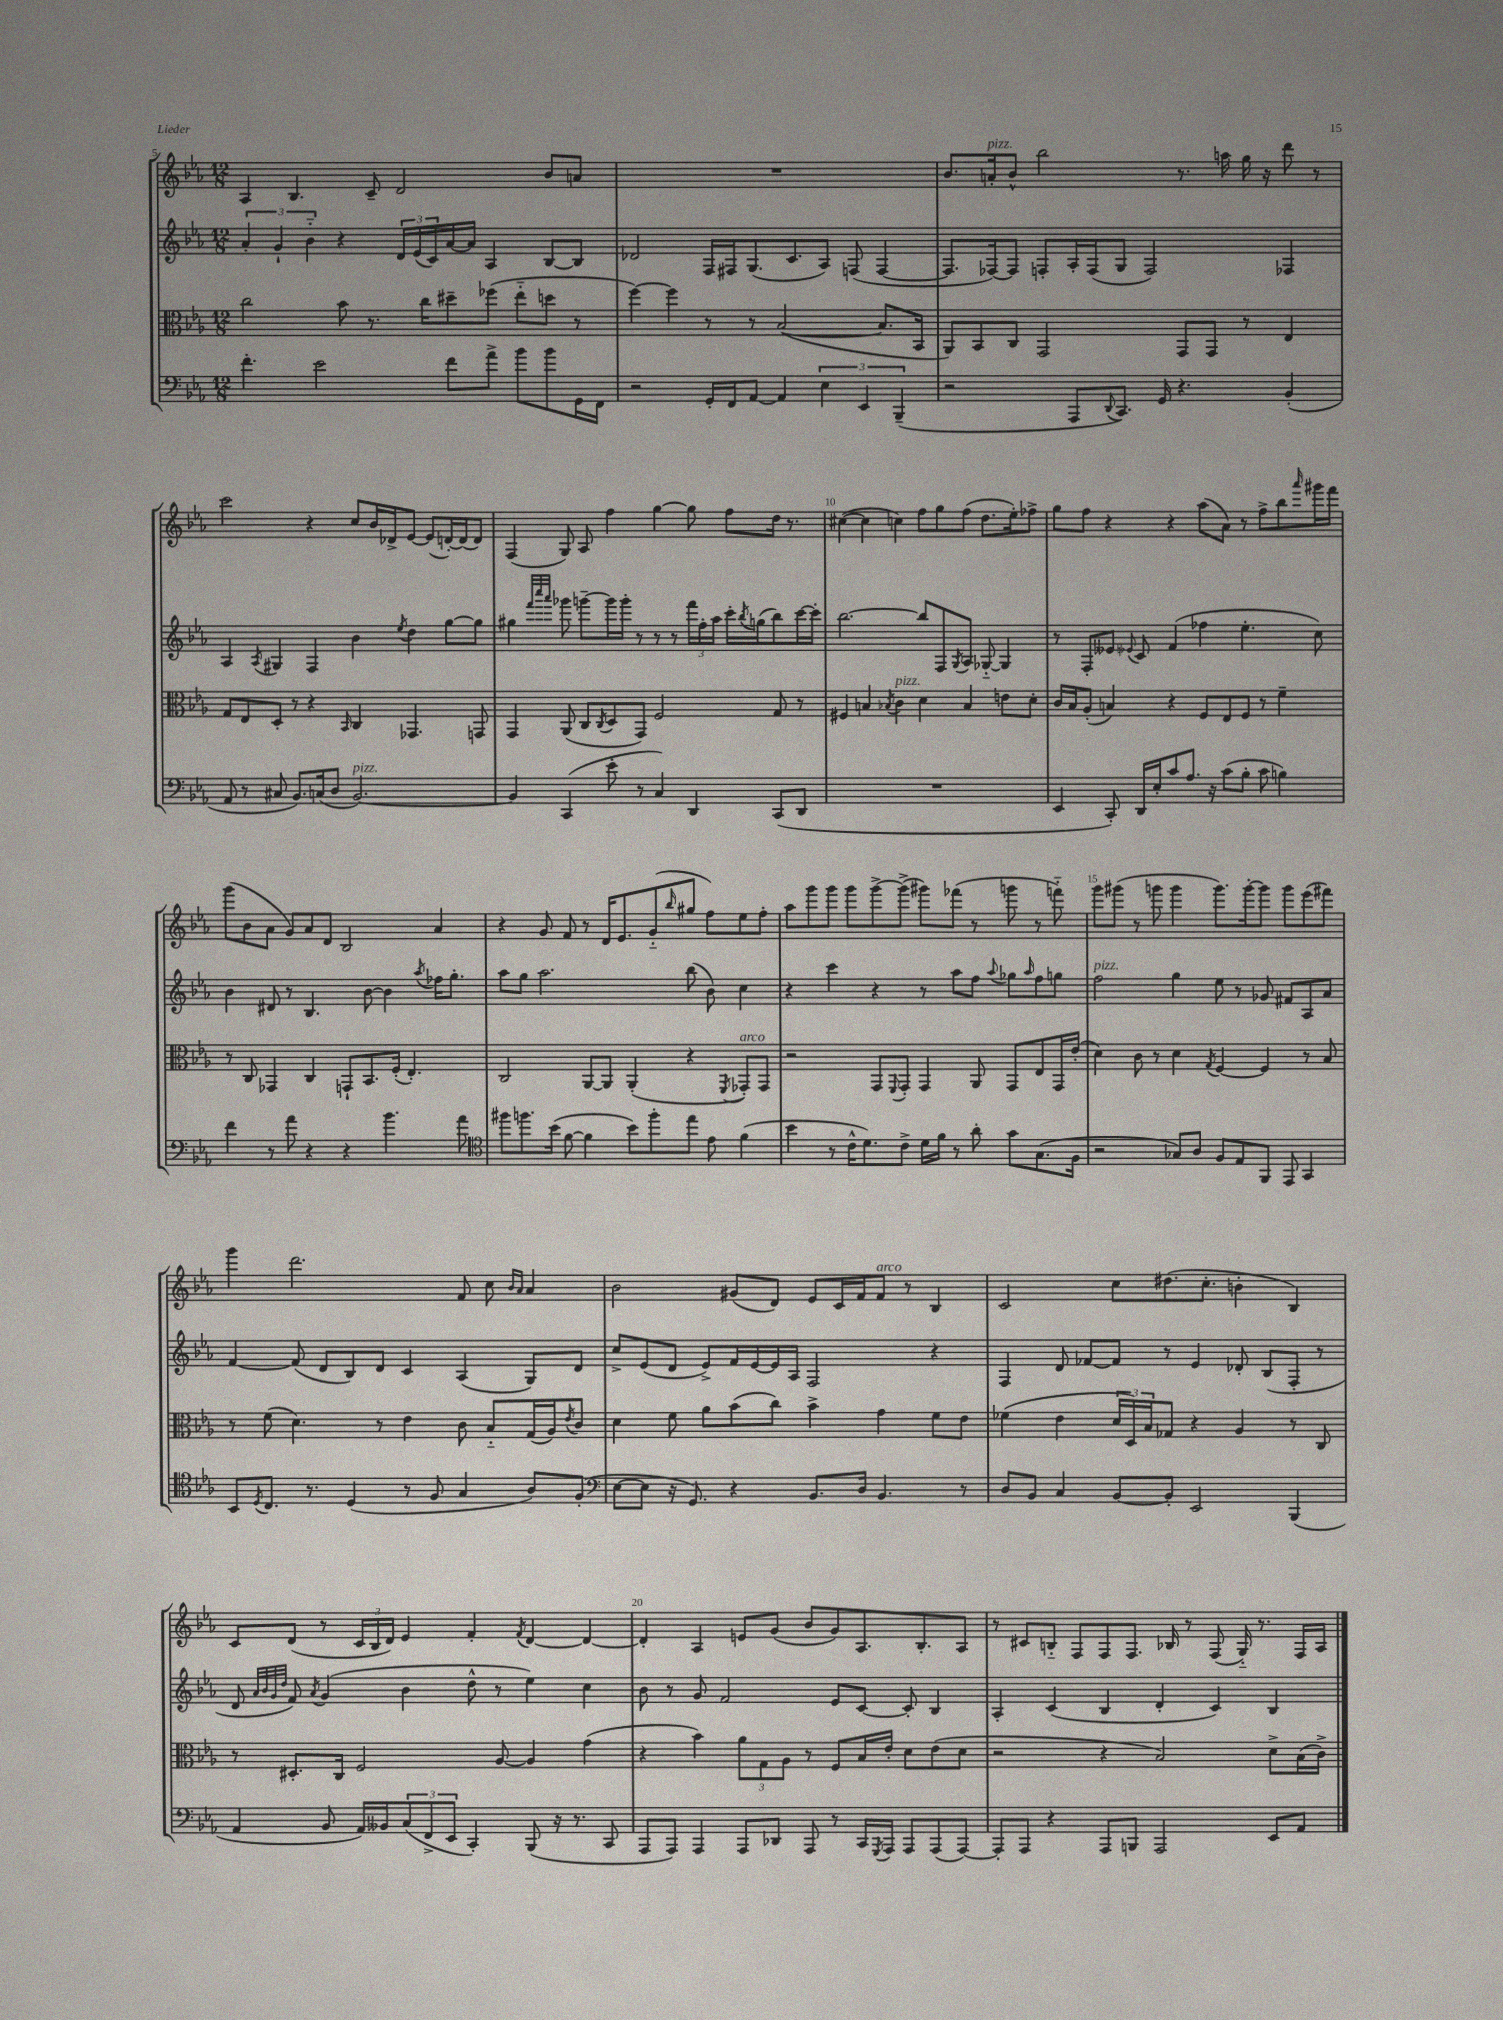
<<
\new StaffGroup <<
\new Staff = "s0" {
    \clef treble \key ees \major \numericTimeSignature \time 12/8
    aes4 bes4. c'8-- d'2 bes'8 a'8 |
    R1. |
    bes'8. a'16-.^\markup { \italic "pizz." } bes'8-^ bes''2 r8. a''16 g''16 r16 d'''8 r8 |
    c'''2 r4 c''8 bes'16 des'16-> ees'8~ ees'8( d'16~-.) d'16( d'8) |
    f4( g8) aes8 f''4 g''4~ g''8 f''8 d''16 r8. |
    cis''4~( cis''4 c''4) f''8 g''8 f''8( d''8. ees''16-.) fes''8-> |
    g''8 f''8 r4 r4 aes''8( aes'8) r8 f''8-> bes''8 \grace { aes'''16 } gis'''16 f'''16 |
    g'''8( bes'8 aes'8 g'8) aes'8 d'8 bes2 aes'4 |
    r4 g'8 f'8 r8 d'16 ees'8. g'8-_( \grace { bes''16 } gis''8 f''8) ees''8 f''8-. |
    aes''8 g'''8 g'''8 g'''8 g'''8~-> g'''8->( gis'''8) fes'''8( r8 g'''8 r8 f'''8-_) |
    g'''8 gis'''8( r8 g'''8 g'''4 g'''8.) g'''16~-. g'''8 g'''8 ees'''8( fis'''8) |
    g'''4 d'''2. f'8 c''8 \grace { bes'16 aes'16 } aes'4 |
    bes'2 gis'8( d'8) ees'8 c'16 f'16 f'8^\markup { \italic "arco" } r8 bes4 |
    c'2 c''8 dis''8.( c''8.-. b'4-. bes4) |
    c'8 d'8( r8 \tuplet 3/2 { c'16 bes16 d'16) } ees'4 f'4-. \acciaccatura { f'8 } d'4~ d'4~ |
    d'4-. aes4 e'8 g'8( bes'8 g'8) aes8. bes8.-. aes8 |
    r8 cis'8 b8-_ f8 f8 f8. bes16 r8 f8( g16-_) r8. f16 aes16 \bar "|." |
}
\new Staff = "s1" {
    \clef treble \key ees \major \numericTimeSignature \time 12/8
    \tuplet 3/2 { aes'4-. g'4-! bes'4-_ } r4 \tuplet 3/2 { d'16 ees'16( c'16) } aes'16~ aes'16 aes4 bes8~ bes8 |
    des'2 f16 fis16 g8.( c'8. aes8) f8( f4~ |
    f8. fes16~) fes8 f8-. aes16-. f16( g8 f2) fes4 |
    aes4 \acciaccatura { aes8 } gis4 f4 bes'4 \acciaccatura { ees''8 } d''4 g''8~ g''8 |
    gis''4 \grace { f'''32 c''''32 aes'''32 } ges'''8 g'''8~-- g'''16 g'''16-. r8 r8 r8 \tuplet 3/2 { f'''16 f''16-. aes''16 } c'''16-. \acciaccatura { bes''8 } g''16( bes''8) c'''16~ c'''16-. |
    bes''2.~ bes''8 f8 \acciaccatura { g8 } aes8 ges8~-_ ges4 |
    r8 f8-. eeses'8 \appoggiatura { ees'8 } c'8 f'4( fes''4 ees''4.-. c''8) |
    bes'4 dis'8 r8 bes4. bes'8~ bes'4 \acciaccatura { aes''8 } fes''16 g''8.-. |
    aes''8 g''8 aes''2. bes''8( bes'8) c''4 |
    r4 c'''4 r4 r8 aes''8 f''8 \appoggiatura { aes''8 } ges''8 \grace { aes''16 } f''8 g''8 |
    f''2^\markup { \italic "pizz." } g''4 ees''8 r8 ges'8 fis'8 aes8 aes'8 |
    f'4~ f'8( d'8 bes8) d'8 c'4 aes4( g8) d'8 |
    c''8-> ees'8( d'8 ees'8->) f'16 ees'16~ ees'16 aes16 f2 r4 |
    f4 d'8 fes'8~ fes'8 r8 ees'4 des'8-. bes8( f8-. r8 |
    d'8 \grace { aes'32 bes'32 g'32 d''32 } f'8) \acciaccatura { aes'8 } g'4( bes'4 d''8-^ r8 ees''4) c''4 |
    bes'8 r8 g'8 f'2 ees'8 c'8~ c'8-. bes4 |
    aes4-. c'4( bes4 d'4-. c'4) bes4 \bar "|." |
}
\new Staff = "s2" {
    \clef alto \key ees \major \numericTimeSignature \time 12/8
    c''2 bes'8 r8. c''16 dis''8-- fes''8( ees''8-_ d''8 r8 |
    f''4~) f''4 r8 r8 bes2~( bes8. bes,16 |
    aes,8) bes,8 c8 g,2 g,8 g,8 r8 ees4 |
    g8 ees8 d8-. r8 r4 \grace { bes,16 } c4 ges,4. g,8 |
    g,4 aes,8( c8 \acciaccatura { c8 } d8 g,8) f2 g8 r8 |
    fis4 b4 \acciaccatura { bes8 } c'4^\markup { \italic "pizz." } d'4 bes4 e'8 d'8-. |
    c'16 bes16 aes8-.( b4) r4 f8 ees8 f8 r8 f'4-- |
    r8 c8 ges,4 c4 g,8-! bes,8. f16-.( ees4.-.) |
    c2 aes,8~ aes,8 aes,4-.( r4 \acciaccatura { f,8 } ges,8-.^\markup { \italic "arco" }) ges,8 |
    r2 g,8 \appoggiatura { f,8 } g,8-. g,4 aes,8 g,8 ees8 g,16 ees'16-.( |
    d'4) c'8 r8 d'4 \acciaccatura { g8 } f4~ f4 r8 bes8 |
    r8 f'8( d'4.) r8 ees'4 c'8 bes8-_ g16( aes16) \acciaccatura { ees'8 } c'8 |
    d'4 f'8 aes'8 bes'8( c''8) bes'4-> g'4 f'8 ees'8 |
    fes'4( ees'4 \tuplet 3/2 { d'16 d16) bes16 } ges8 r4 aes4 r8 c8 |
    r8 dis8.-. c16 f2 aes8~ aes4 g'4( |
    r4 bes'4) \tuplet 3/2 { aes'8 g8 aes8 } r8 f8 bes16 ees'16-. d'8 ees'8( d'8 |
    r2 r4 bes2) d'8-> bes16( c'16->) \bar "|." |
}
\new Staff = "s3" {
    \clef bass \key ees \major \numericTimeSignature \time 12/8
    f'4.-. ees'2 f'8 aes'8-> bes'8 bes'8 g,16 f,16 |
    r2 g,16-. f,16 aes,8~ aes,4 \tuplet 3/2 { ees4 ees,4 bes,,4--( } |
    r2 aes,,8 \appoggiatura { d,8 } c,8.) g,16 r4. bes,4-.( |
    aes,8 r8 cis8 bes,8.) c16( d8 bes,2.~^\markup { \italic "pizz." }) |
    bes,4 c,4( ees'8-. r8 c4) d,4 c,8( d,8 |
    R1. |
    ees,4 c,8-.) d,16 ees16-. c'8 aes8. r16 c'8( bes8-. c'8 b4) |
    f'4 r8 aes'8 r4 r4 bes'4. aes'8 |
    \clef tenor fis''8 f''8. bes'16( f'8~ f'4 bes'8) f''8-. ees''8 ees'8 f'4( |
    bes'4 r8 c'16-^ d'8.) c'8-> d'16 f'16 r8 aes'8-. g'8 g8.( f16 |
    r2 ges8) aes8 f8 ees8 f,8 ees,8 g,4 |
    bes,8 \acciaccatura { d8 } c8. r8. d4( r8 f8 g4 aes8) f8-.( |
    \clef bass ees8~ ees8 r16 g,8.) r4 bes,8. d16 bes,4. r8 |
    d8 bes,8 c4 bes,8~ bes,8-. ees,2 bes,,4( |
    aes,4 bes,8 aes,16) beses,16 \tuplet 3/2 { c8( f,8-> ees,8 } c,4-.) bes,,8( r16 r8. c,8 |
    aes,,8 aes,,8) aes,,4 aes,,8 des,8 aes,,8 r8 c,16 \acciaccatura { g,,8 } aes,,16 aes,,8 aes,,8( aes,,8~) |
    aes,,8-. aes,,8 r4 aes,,8 b,,8 aes,,2 ees,8 aes,8 \bar "|." |
}
>>
>>
\layout { \context { \Score currentBarNumber = #5 \override BarNumber.break-visibility = ##(#f #t #t) barNumberVisibility = #(every-nth-bar-number-visible 5) } }
